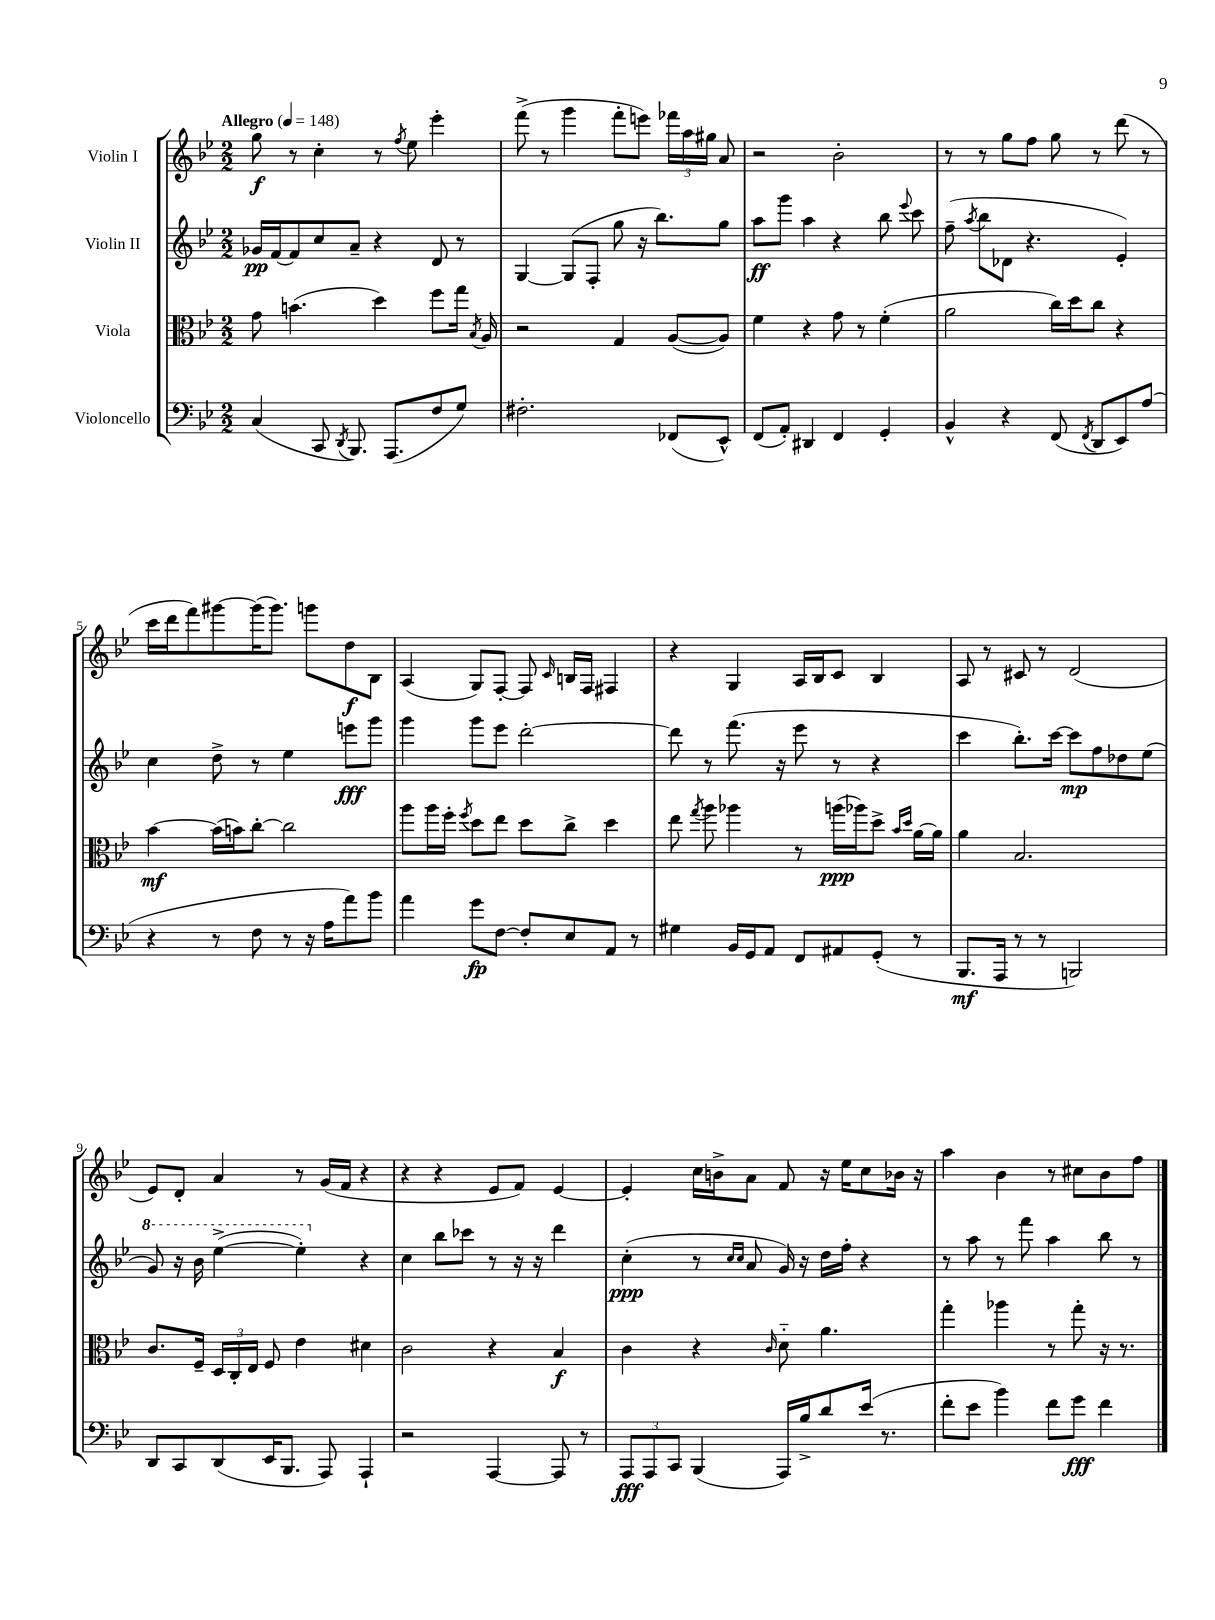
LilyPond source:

<<
\new StaffGroup <<
\new Staff = "s0" \with { instrumentName = "Violin I" } {
    \clef treble \key bes \major \numericTimeSignature \time 2/2 \tempo "Allegro" 4 = 148
    \autoBeamOff g''8\f r8 c''4-. r8 \acciaccatura { f''8 } ees''8 ees'''4-. |
    f'''8->( r8 g'''4 f'''8[-. e'''8]) \tuplet 3/2 { fes'''16[ a''16 gis''16] } a'8 |
    r2 bes'2-. |
    r8 r8 g''8[ f''8] g''8 r8 d'''8( r8 |
    c'''16[ d'''16 f'''8) gis'''8~ gis'''16( gis'''8.]) g'''8[ d''8\f bes8] |
    a4( g8[) f8]~-. f8 \grace { c'16 } b16[ f16] fis4 |
    r4 g4 a16[ bes16 c'8] bes4 |
    a8 r8 cis'8 r8 d'2( |
    ees'8[) d'8]-. a'4 r8 g'16[( f'16] r4 |
    r4 r4 ees'8[ f'8]) ees'4~ |
    ees'4-. c''16[ b'16-> a'8] f'8 r16 ees''16[ c''8 bes'16] r16 |
    a''4 bes'4 r8 cis''8[ bes'8 f''8] \bar "|." |
}
\new Staff = "s1" \with { instrumentName = "Violin II" } {
    \clef treble \key bes \major \numericTimeSignature \time 2/2
    \autoBeamOff ges'16[\pp f'16~ f'8 c''8 a'8]-- r4 d'8 r8 |
    g4~ g8[( f8]-. g''8 r16 bes''8.[) g''8] |
    a''8[\ff g'''8] a''4 r4 bes''8 \appoggiatura { ees'''8 } c'''8 |
    f''8--( \acciaccatura { a''8 } bes''8[ des'8] r4. ees'4-.) |
    c''4 d''8-> r8 ees''4 e'''8[\fff g'''8] |
    g'''4 g'''8[ ees'''8] d'''2~-. |
    d'''8 r8 f'''8.( r16 ees'''8 r8 r4 |
    c'''4 bes''8.[-.) c'''16]~ c'''8[\mp f''8 des''8 ees''8]( |
    \ottava #1 g''8) r16 bes''16 ees'''4~->( ees'''4-.) \ottava #0 r4 |
    c''4 bes''8[ ces'''8] r8 r16 r16 d'''4 |
    c''4-.\ppp( r8 \grace { c''16[ c''16] } a'8 g'16) r16 d''16[ f''16]-. r4 |
    r8 a''8 r8 f'''8 a''4 bes''8 r8 \bar "|." |
}
\new Staff = "s2" \with { instrumentName = "Viola" } {
    \clef alto \key bes \major \numericTimeSignature \time 2/2
    \autoBeamOff g'8 b'4.( d''4) f''8[ g''16] \acciaccatura { bes8 } a16 |
    r2 g4 a8[~( a8]) |
    f'4 r4 g'8 r8 f'4-.( |
    a'2 c''16[) d''16 c''8] r4 |
    bes'4~\mf bes'16[( b'16) c''8]~-. c''2 |
    a''8[ a''16 f''16]-. \acciaccatura { f''8 } d''8[ ees''8] d''8[ c''8]-> d''4 |
    ees''8 \acciaccatura { g''8 } a''8 aes''4 r8 a''16[\ppp( aes''16) d''8]-> \grace { bes'16[ d''16] } a'16[~ a'16] |
    a'4 bes2. |
    c'8.[ f16]-- \tuplet 3/2 { d16[ c16-. ees16] } f8 ees'4 dis'4 |
    c'2 r4 bes4\f |
    c'4 r4 \grace { c'16 } d'8-_ a'4. |
    g''4-. aes''4 r8 g''8-. r16 r8. \bar "|." |
}
\new Staff = "s3" \with { instrumentName = "Violoncello" } {
    \clef bass \key bes \major \numericTimeSignature \time 2/2
    \autoBeamOff c4( c,8 \acciaccatura { d,8 } bes,,8.) a,,8.[( f8 g8]) |
    fis2.-. fes,8[( ees,8]-^) |
    f,8[( a,8]-.) dis,4 f,4 g,4-. |
    bes,4-^ r4 f,8( \acciaccatura { f,8 } d,8[ ees,8) a8]( |
    r4 r8 f8 r8 r16 a16[ a'8) bes'8] |
    a'4 g'8[\fp f8]~ f8[-. ees8 a,8] r8 |
    gis4 bes,16[ g,16 a,8] f,8[ ais,8 g,8]-.( r8 |
    bes,,8.[\mf a,,16] r8 r8 b,,2) |
    d,8[ c,8 d,8( ees,16 bes,,8.] a,,8) a,,4-! |
    r2 a,,4~ a,,8 r8 |
    \tuplet 3/2 { a,,8[\fff a,,8 c,8] } bes,,4( a,,16[) bes16-> d'8 ees'16]( r8. |
    f'8[-. ees'8] bes'4) f'8[ g'8]\fff f'4 \bar "|." |
}
>>
>>
